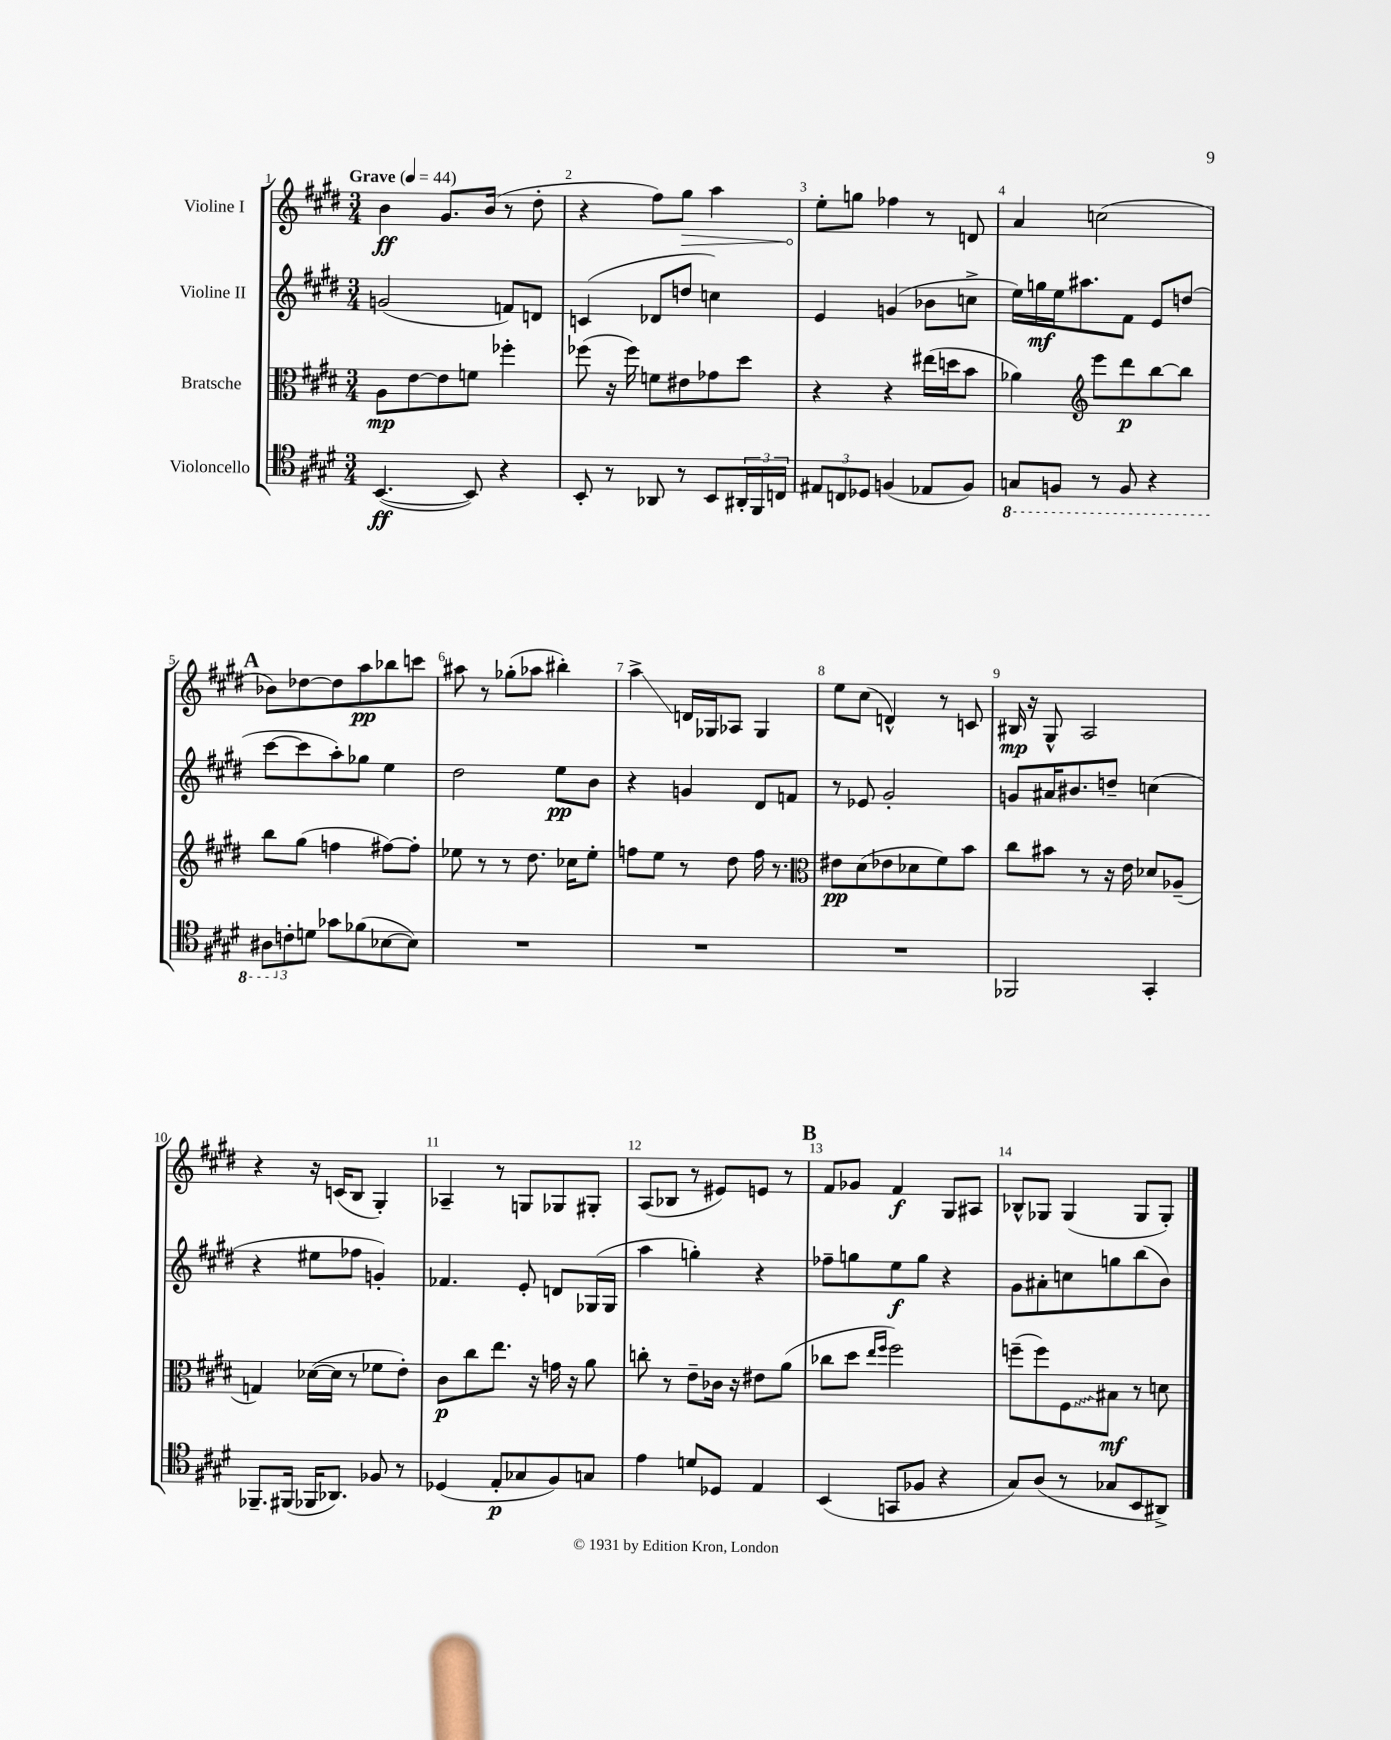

**kern	**kern	**kern	**kern
*staff4	*staff3	*staff2	*staff1
*clefC4	*clefC3	*clefG2	*clefG2
*k[f#c#g#d#]	*k[f#c#g#d#]	*k[f#c#g#d#]	*k[f#c#g#d#]
*M3/4	*M3/4	*M3/4	*M3/4
*MM44	*MM44	*MM44	*MM44
([4.BB	8A	(2g	4b
.	[8e	.	.
.	8e]	.	8.g#
8BB])	8f	.	.
.	.	.	(16b
4r	4ff-'	8f)	8r
.	.	8d	8dd#'
=	=	=	=
8BB'	(8ff-	(4c	4r
8r	16r	.	.
.	16ff-)	.	.
8AA-	8f	8d-	8ff#)
8r	8e#	8dd	8gg#
8BB	8g-	4cc)	4aa
24AA#'	8dd#	.	.
24FF#	.	.	.
24C	.	.	.
=	=	=	=
12E#	4r	4e	8ee'
12C	.	.	.
.	.	.	8gg
12D-	.	.	.
(4F	4r	(4g	4ff-
8E-	(16ee#	8b-	8r
.	16dd	.	.
8F)	8b	8cc^	8d
=	=	=	=
8GG	4a-)	16ee)	4a
.	.	16gg	.
8FF	.	16ee	.
.	.	8.aa#	.
*	*clefG2	*	*
8r	8eee	.	(2cc
8FF	8ddd#	8f#	.
4r	[8bb	8e	.
.	8bb]	(8dd	.
=	=	=	=
12AA#	8bb	[8ccc#	8b-)
12c'	.	.	.
.	(8gg#	8ccc#]	[8dd-
12d	.	.	.
8g-	4ff	8aa')	8dd-]
(8f-	.	8gg-	8aa
[8B-	[8ff#)	4ee	8bb-
8B-])	8ff#']	.	8ccc
=	=	=	=
2.r	8ee-	2dd#	8aa#
.	8r	.	8r
.	8r	.	(8gg-'
.	8.dd#	.	8aa-
.	.	8ee	4bb#')
.	16cc-	.	.
.	8ee-'	8b	.
=	=	=	=
2.r	8ff	4r	4aa^
.	8ee	.	.
.	8r	4g	16d
.	.	.	16G-
.	8dd#	.	8A-
.	16ff	8d#	4G-
.	8.r	.	.
.	.	8f	.
=	=	=	=
*	*clefC3	*	*
2.r	8e#	8r	8ee
.	(8d#	8e-	(8cc#
.	8e-	2g#'	4d^^)
.	8d-	.	.
.	8f#)	.	8r
.	8b	.	8c
=	=	=	=
2FF-	8cc#	8g	16B#
.	.	.	16r
.	8b#	16a#	8G#^^
.	.	8.b#	.
.	8r	.	2A
.	16r	8dd~	.
.	16e	.	.
4GG#'	8d-	(4cc	.
.	(8A-~	.	.
=	=	=	=
8.FF-~	4G)	4r	4r
(16FF#	.	.	.
16FF-	([16d-	8ee#	16r
8.AA-)	16d-]	.	(16c
.	8r	8ff-	8B
8F-	8f-	4g')	4G#')
8r	8e')	.	.
=	=	=	=
(4D-	8c#	4.f-	4A-~
.	8cc#	.	.
8E'	8.ee	.	8r
8G-	.	8e'	8G
.	16r	.	.
8F#)	16g	8d	8G-
.	16r	.	.
8G	8a	(16G-	8G#'
.	.	16G-	.
=	=	=	=
4e	8cc'	4aa	(8A
.	8r	.	8B-
8d	8e~	4gg')	8r
8D-	16c-	.	8e#)
.	16r	.	.
4E	8e#	4r	8e
.	(8a	.	8r
=	=	=	=
(4BB	8cc-	8ff-~	8f#
.	8dd#	8gg	8g-
.	16qqee	.	.
.	16qqff#	.	.
8GG	2ff#)	8ee	4f#
8F-	.	8gg	.
4r	.	4r	8G#
.	.	.	8A#
=	=	=	=
8G#)	(8ff~	8g#	8B-^^
(8A	8ff)	8a#'	8G-
8r	8F#	8cc	(4G-
8G-	8B#	8gg	.
8BB	8r	(8bb	8G-
8AA#^)	8d	8b)	8G-')
==	==	==	==
*-	*-	*-	*-
